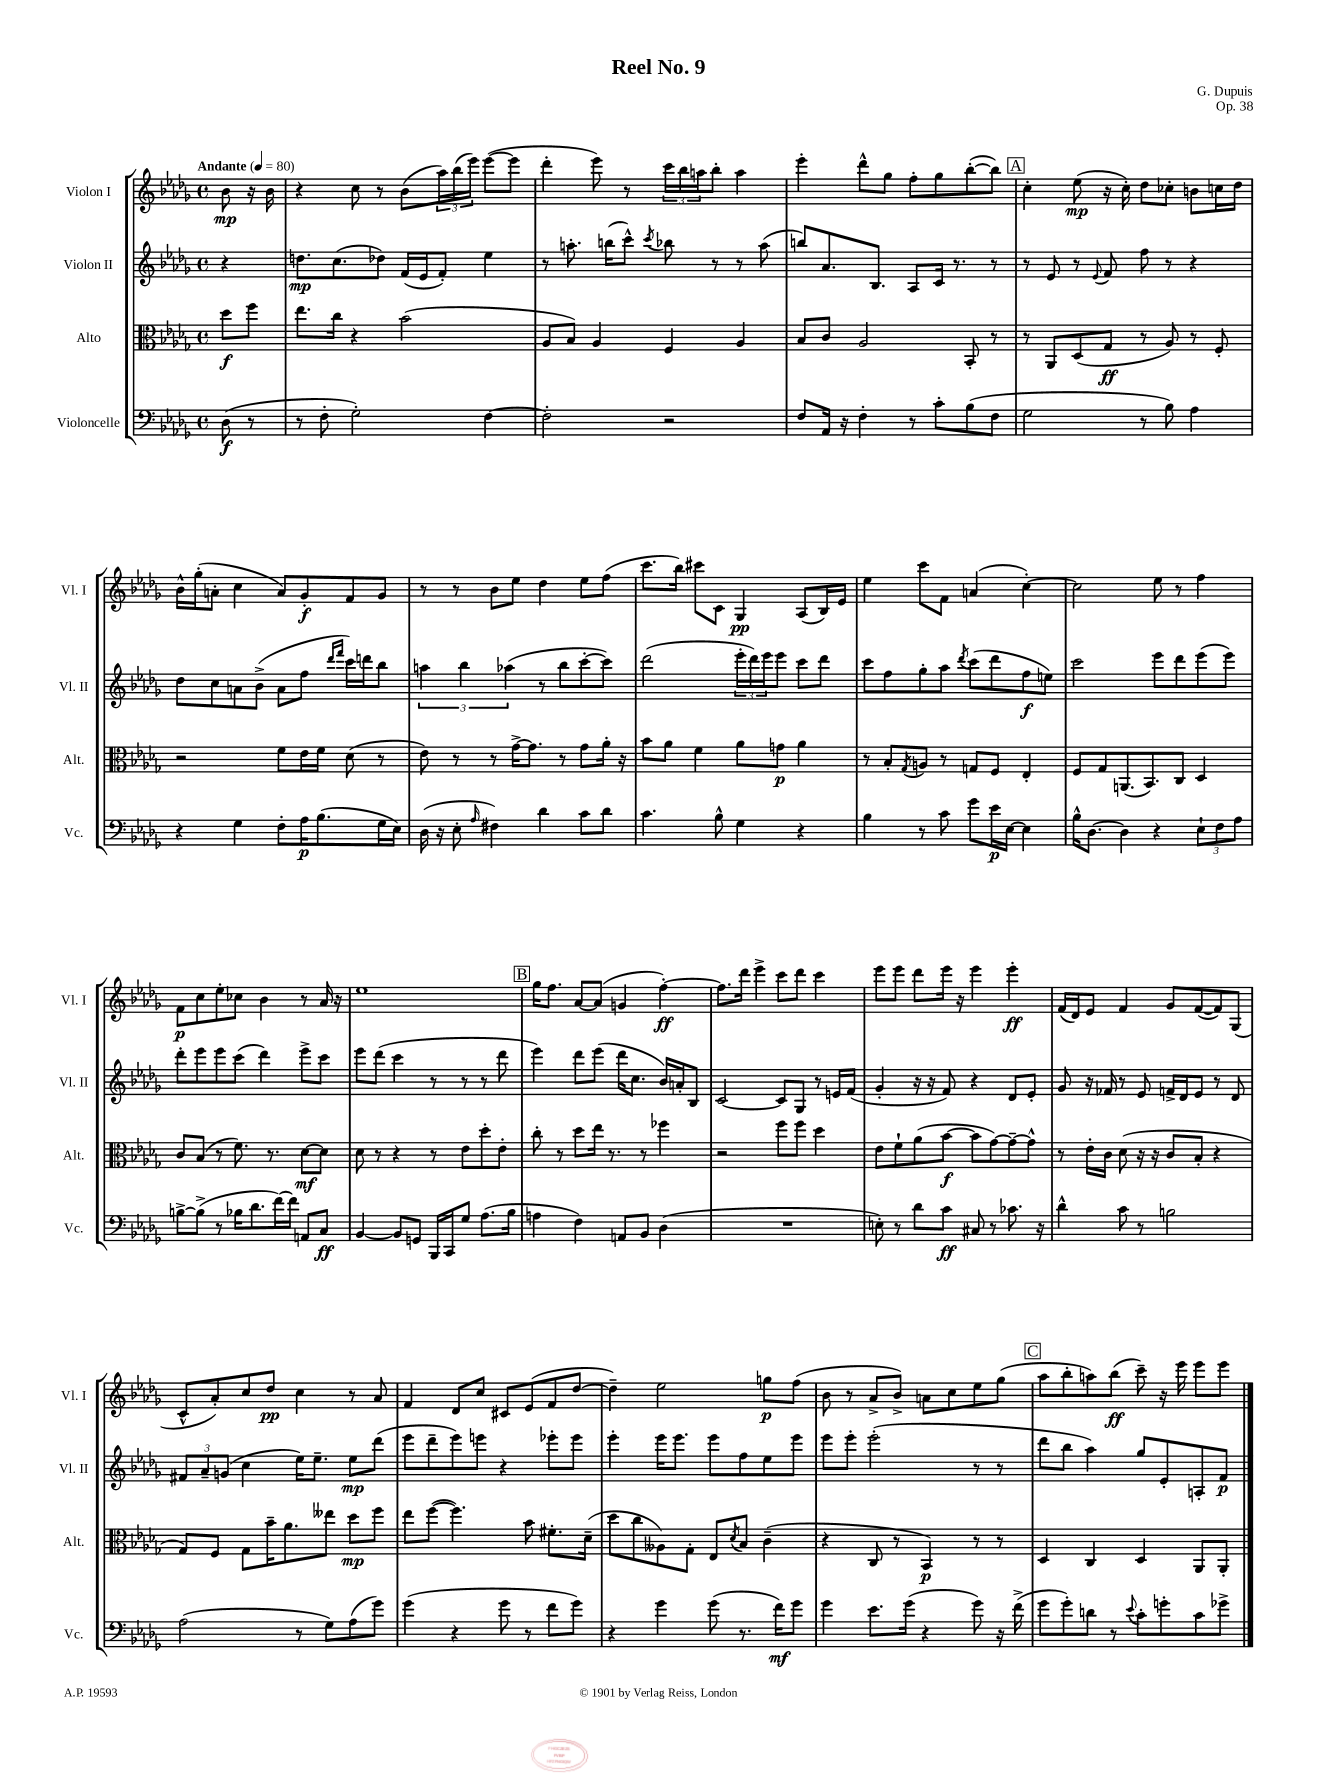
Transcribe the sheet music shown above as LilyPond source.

\header { title = "Reel No. 9" composer = "G. Dupuis" opus = "Op. 38" }
<<
\new StaffGroup <<
\new Staff = "s0" \with { instrumentName = "Violon I" shortInstrumentName = "Vl. I" } {
    \clef treble \key des \major \defaultTimeSignature \time 4/4 \partial 4 \tempo "Andante" 4 = 80
    bes'8\mp r16 bes'16 |
    r4 c''8 r8 bes'8( \tuplet 3/2 { aes''16) bes''16( ees'''16) } ees'''8~( ees'''8 |
    des'''4-. ees'''8) r8 \tuplet 3/2 { c'''16 bes''16 a''16 } bes''8-. a''4 |
    ees'''4-. des'''8-^ ges''8 f''8-. ges''8 bes''8~-.( bes''8) |
    \mark \markup { \box "A" } c''4-. ees''8\mp( r16 c''16-.) des''8 ces''8-. b'8 c''16 des''16 |
    bes'16-^ ges''16-.( a'8-. c''4 a'8) ges'8-.\f f'8 ges'8 |
    r8 r8 bes'8 ees''8 des''4 ees''8 f''8( |
    c'''8. bes''16) cis'''8 c'8 ges4\pp aes8( bes16) ees'16 |
    ees''4 c'''8 f'8 a'4( c''4~-.) |
    c''2 ees''8 r8 f''4 |
    f'8\p c''8 ees''8-. ces''8 bes'4 r8 aes'16 r16 |
    ees''1 |
    \mark \markup { \box "B" } ges''16 f''8. aes'8~ aes'8( g'4 f''4~-.\ff) |
    f''8. des'''16 ees'''4-> c'''8 des'''8 c'''4 |
    ees'''8 ees'''8 des'''8 ees'''16 r16 ees'''4 ees'''4-.\ff |
    f'16( des'16) ees'8 f'4 ges'8 f'8~( f'8) ges8( |
    c'8-^ aes'8-.) c''8 des''8\pp c''4 r8 aes'8 |
    f'4 des'8 c''8 cis'8 ees'8( f'8 des''8~ |
    des''4--) ees''2 g''8\p f''8( |
    bes'8 r8 aes'8-> bes'8->) a'8 c''8 ees''8 ges''8( |
    \mark \markup { \box "C" } aes''8 bes''8-. a''8) bes''8\ff( c'''8--) r16 ees'''16 ees'''8 ees'''8 \bar "|." |
}
\new Staff = "s1" \with { instrumentName = "Violon II" shortInstrumentName = "Vl. II" } {
    \clef treble \key des \major \defaultTimeSignature \time 4/4 \partial 4
    r4 |
    d''8.\mp c''8.( des''8) f'16( ees'16 f'8-.) ees''4 |
    r8 a''8.-. b''16( c'''8-^) \acciaccatura { c'''8 } bes''8 r8 r8 a''8( |
    b''8) aes'8. bes8. aes8 c'16 r8. r8 |
    \mark \markup { \box "A" } r8 ees'8 r8 \appoggiatura { ees'8 } f'8 f''8 r8 r4 |
    des''8 c''8 a'8 bes'8->( a'8 f''8 \grace { des'''16 f'''16 } c'''16) d'''16 bes''8 |
    \tuplet 3/2 { a''4 bes''4 aes''4( } r8 bes''8 c'''8~-. c'''8) |
    des'''2( \tuplet 3/2 { ees'''16-. des'''16) ees'''16 } ees'''8 c'''8 des'''8 |
    c'''8 f''8 ges''8-. aes''8 \acciaccatura { des'''8 } c'''8( des'''8 f''8\f e''8) |
    c'''2 ees'''8 des'''8 ees'''8( ees'''8) |
    des'''8-. ees'''8 ees'''8 c'''8( des'''4) ees'''8-> c'''8 |
    ees'''8 des'''8( c'''4 r8 r8 r8 des'''8 |
    \mark \markup { \box "B" } ees'''4) des'''8 ees'''8( des'''16 c''8. bes'16) a'16-. bes8 |
    c'2~ c'8 ges8 r8 e'16 f'16( |
    ges'4-. r16 r16 f'8) r4 des'8 ees'8-. |
    ges'8 r16 fes'16 r8 ees'8 f'16-> des'16 ees'8 r8 des'8 |
    \tuplet 3/2 { fis'8 aes'8-- g'8( } c''4 ees''16) ees''8.-- ees''8\mp des'''8( |
    ees'''8 des'''8-- ees'''8) e'''8 r4 ees'''8-. ees'''8 |
    ees'''4-. ees'''16 ees'''8. ees'''8 f''8 ees''8 ees'''8 |
    ees'''8 ees'''8-. ees'''2-.( r8 r8 |
    \mark \markup { \box "C" } des'''8 bes''8 aes''4) ges''8 ees'8-. a8-. f'8\p \bar "|." |
}
\new Staff = "s2" \with { instrumentName = "Alto" shortInstrumentName = "Alt." } {
    \clef alto \key des \major \defaultTimeSignature \time 4/4 \partial 4
    des''8\f f''8 |
    ees''8. c''16 r4 bes'2( |
    aes8 bes8) aes4 f4 aes4 |
    bes8 c'8 aes2 bes,8-. r8 |
    \mark \markup { \box "A" } r8 aes,8 des8( ges8\ff r8 aes8) r8 f8-. |
    r2 f'8 ees'16 f'16 des'8( r8 |
    ees'8) r8 r8 ges'16~-> ges'8. r8 ges'8 aes'16-. r16 |
    bes'8 aes'8 f'4 aes'8 g'8\p aes'4 |
    r8 bes8-. \acciaccatura { ges8 } a8 r8 g8 f8 ees4-. |
    f8 ges8 a,8.( bes,8.) c8 des4 |
    c'8 bes8( r8 f'8.) r8. des'8~\mf des'8 |
    des'8 r8 r4 r8 ees'8 des''8-. ees'8-. |
    \mark \markup { \box "B" } c''8-. r8 des''8 ees''16 r8. r8 fes''4 |
    r2 f''8 f''8 des''4 |
    ees'8 f'8-! aes'8( bes'8~\f bes'8 ges'8~) ges'8~-- ges'8-^ |
    r8 ees'16-. c'16 des'8( r16 r16 c'8 bes8-. r4 |
    ges8) f8 ges8 bes'16-- aes'8. eeses''8 des''8\mp f''8 |
    ees''8 f''8~( f''4.) bes'8 fis'8.-. des'16--( |
    des''8 c''8 aeses8) ges8-. ees8 \acciaccatura { des'8 } bes8 c'4--( |
    r4 c8 r8 bes,4\p) r8 r8 |
    \mark \markup { \box "C" } des4 c4 des4 aes,8 aes,8-. \bar "|." |
}
\new Staff = "s3" \with { instrumentName = "Violoncelle" shortInstrumentName = "Vc." } {
    \clef bass \key des \major \defaultTimeSignature \time 4/4 \partial 4
    des8\f( r8 |
    r8 f8-. ges2-.) f4~ |
    f2-. r2 |
    f8 aes,16 r16 f4-. r8 c'8-. bes8( f8 |
    \mark \markup { \box "A" } ges2 r8 bes8) aes4 |
    r4 ges4 f8-. aes16\p bes8.( ges16 ees16) |
    des16( r16 ees8-. \grace { aes16 } fis4) des'4 c'8 des'8 |
    c'4. bes8-^ ges4 r4 |
    bes4 r8 c'8 ges'8 ees'16\p ees16~ ees4 |
    bes16-^ des8.~ des4 r4 \tuplet 3/2 { ees8-! f8 aes8 } |
    b8~-> b8->( r8 bes16 des'8. f'16~) f'16 a,8 c8\ff |
    bes,4~ bes,8 g,8 bes,,16 c,16 ges8 aes8.( bes16 |
    \mark \markup { \box "B" } a4 f4) a,8 bes,8 des4( |
    R1 |
    e8-.) r8 des'8 c'8\ff cis8 r8 ces'8. r16 |
    des'4-^ c'8 r8 b2 |
    aes2( r8 ges8) aes8( ges'8) |
    ges'4( r4 ges'8 r8 f'8 ges'8) |
    r4 ges'4 ges'8( r8. f'16\mf) ges'8 |
    ges'4 ees'8. ges'16( r4 ges'8) r16 f'16->( |
    \mark \markup { \box "C" } ges'8 ges'8-.) d'8 r8 \appoggiatura { ees'8 } c'8-. g'8-. c'8 ges'8-> \bar "|." |
}
>>
>>
\layout { \context { \Score \remove "Bar_number_engraver" } }
